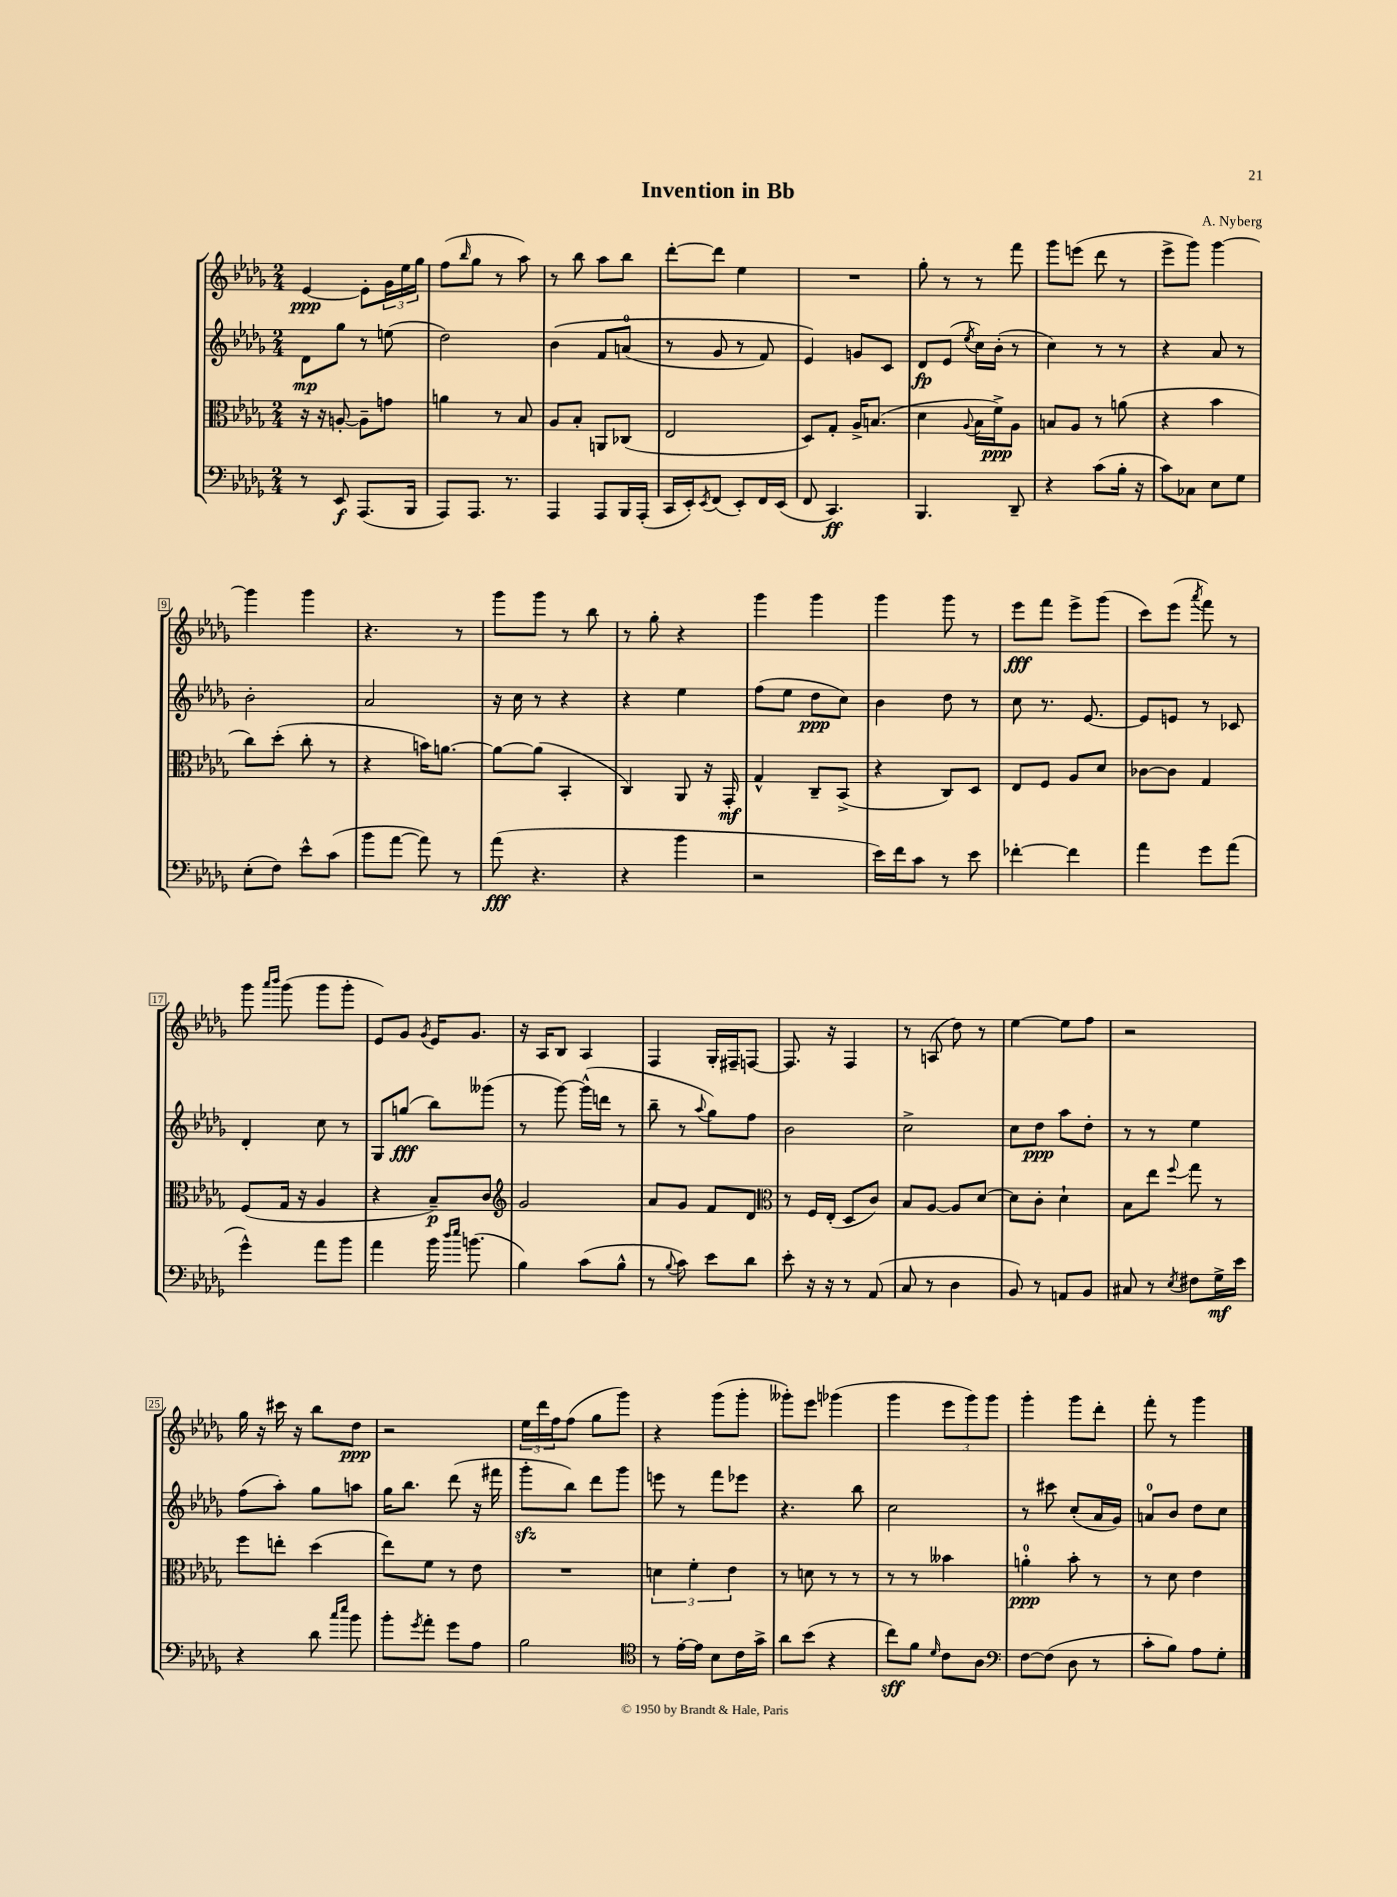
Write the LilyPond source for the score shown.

\header { title = "Invention in Bb" composer = "A. Nyberg" }
<<
\new StaffGroup <<
\new Staff = "s0" {
    \clef treble \key des \major \numericTimeSignature \time 2/4
    ees'4~\ppp ees'8-. \tuplet 3/2 { ges'16 ees''16 ges''16 } |
    f''8( \grace { bes''16 } ges''8 r8 aes''8) |
    r8 bes''8 aes''8 bes''8 |
    des'''8~-. des'''8 ees''4 |
    R2 |
    ges''8-. r8 r8 f'''8 |
    ges'''8 e'''8( des'''8 r8 |
    ees'''8-> ges'''8) ges'''4~ |
    ges'''4 ges'''4 |
    r4. r8 |
    ges'''8 ges'''8 r8 bes''8 |
    r8 ges''8-. r4 |
    ges'''4 ges'''4 |
    ges'''4 ges'''8 r8 |
    ees'''8\fff f'''8 ees'''8-> ges'''8( |
    c'''8) ees'''8( \acciaccatura { aes'''8 } f'''8) r8 |
    ges'''8 \grace { aes'''16 bes'''16 } ges'''8( ges'''8 ges'''8-. |
    ees'8) ges'8 \acciaccatura { ges'8 } ees'16 ges'8. |
    r16 aes16 bes8 aes4 |
    f4 ges16-. fis16-- f8~ |
    f8. r16 f4 |
    r8 a8( des''8) r8 |
    ees''4~ ees''8 f''8 |
    r2 |
    ges''16 r16 cis'''16 r16 bes''8 des''8\ppp |
    r2 |
    \tuplet 3/2 { ees''16 des'''16 f''16 } f''8( ges''8 ges'''8) |
    r4 ges'''8( ges'''8-. |
    geses'''8-.) ees'''8 ges'''4( |
    ges'''4 \tuplet 3/2 { ees'''8 ges'''8) ges'''8 } |
    ges'''4-. ges'''8 des'''8-. |
    f'''8-. r8 ges'''4 \bar "|." |
}
\new Staff = "s1" {
    \clef treble \key des \major \numericTimeSignature \time 2/4
    des'8\mp ges''8 r8 e''8( |
    des''2) |
    bes'4\( f'8 a'8-0( |
    r8 ges'8 r8 f'8) |
    ees'4\) g'8 c'8 |
    des'8\fp ees'8( \acciaccatura { ees''8 } c''16) bes'16-.( r8 |
    c''4) r8 r8 |
    r4 aes'8 r8 |
    bes'2-. |
    aes'2 |
    r16 c''16 r8 r4 |
    r4 ees''4 |
    f''8( ees''8 des''8\ppp c''8) |
    bes'4 des''8 r8 |
    c''8 r8. ees'8.~ |
    ees'8 e'8 r8 ces'8 |
    des'4-. c''8 r8 |
    ges8 g''8\fff( bes''8) geses'''8( |
    r8 ges'''8~) ges'''16-^( d'''16 r8 |
    bes''8-- r8 \appoggiatura { aes''8 } ges''8) f''8 |
    bes'2 |
    c''2-> |
    c''8 des''8\ppp aes''8 des''8-. |
    r8 r8 ees''4 |
    f''8( aes''8-.) ges''8 a''8 |
    ges''16 bes''8. des'''8( r16 fis'''16 |
    ges'''8-.\sfz bes''8) des'''8 ges'''8 |
    e'''8 r8 f'''8 ees'''8 |
    r4. bes''8 |
    c''2 |
    r8 cis'''8 c''8-.( aes'16 ges'16) |
    a'8-0 bes'8 des''8 c''8 \bar "|." |
}
\new Staff = "s2" {
    \clef alto \key des \major \numericTimeSignature \time 2/4
    r16 r16 a8~-. a8-- g'8 |
    a'4 r8 bes8 |
    aes8 bes8-. a,8 ces8( |
    ees2 |
    des8) ges8-. aes16-> b8.( |
    des'4 \appoggiatura { aes8 } bes16 f'16->\ppp) aes8 |
    b8 aes8 r8 a'8( |
    r4 bes'4 |
    c''8) des''8-.( c''8-. r8 |
    r4 b'16) a'8.~ |
    a'8~ a'8( bes,4-. |
    c4) aes,8 r16 ges,16-.\mf |
    ges4-^ c8-- bes,8->( |
    r4 c8) des8 |
    ees8 f8 aes8 des'8 |
    ces'8~ ces'8 ges4 |
    f8( ges16 r16 aes4 |
    r4 bes8--\p) c'8 |
    \clef treble ges'2 |
    aes'8 ges'8 f'8 des'8 |
    \clef alto r8 f16 ees16-.( des8 c'8) |
    bes8 aes8~ aes8 des'8~ |
    des'8 c'8-. des'4-! |
    bes8 ees''8 \appoggiatura { f''8 } ges''8 r8 |
    f''8 e''8-. des''4( |
    ees''8) f'8 r8 ees'8 |
    R2 |
    \tuplet 3/2 { d'4 f'4-. ees'4 } |
    r8 d'8 r8 r8 |
    r8 r8 beses'4 |
    a'4-0-.\ppp bes'8-. r8 |
    r8 des'8 ees'4 \bar "|." |
}
\new Staff = "s3" {
    \clef bass \key des \major \numericTimeSignature \time 2/4
    r8 ees,8\f aes,,8.( bes,,16 |
    aes,,8) aes,,8. r8. |
    aes,,4 aes,,8 bes,,16 aes,,16-.( |
    c,16 ees,16-.) \acciaccatura { ees,8 } f,8( ees,8-.) f,16 ees,16( |
    f,8 c,4.\ff) |
    bes,,4. des,8-- |
    r4 c'8( bes16-. r16 |
    c'8) ces8 ees8 ges8 |
    ees8-.( f8) ees'8-^ c'8( |
    bes'8 aes'8~ aes'8) r8 |
    aes'8\fff( r4. |
    r4 bes'4 |
    r2 |
    ees'16) f'16 c'8 r8 ees'8 |
    fes'4~-. fes'4 |
    aes'4 ges'8 aes'8( |
    ges'4-^) aes'8 bes'8 |
    aes'4 bes'16 \grace { des''16 ees''16 } b'8.( |
    bes4) c'8( bes8-^ |
    r8 \appoggiatura { bes8 } c'8) ees'8 des'8 |
    ees'8-. r16 r16 r8 aes,8( |
    c8 r8 des4 |
    bes,8) r8 a,8 bes,8 |
    cis8 r8 \acciaccatura { ees8 } fis8 ges16->\mf ees'16 |
    r4 des'8 \grace { c''16 ees''16 } bes'8 |
    bes'8-. \acciaccatura { ges'8 } aes'8-. ges'8 aes8 |
    bes2 |
    \clef tenor r8 ees'16~-. ees'16 bes8 c'16 ges'16-> |
    aes'8 bes'8( r4 |
    c''8\sff) f'8 \grace { des'16 } c'8 aes8 |
    \clef bass f8~ f8( des8 r8 |
    c'8-. bes8) aes8 ges8-. \bar "|." |
}
>>
>>
\layout { \context { \Score \override BarNumber.stencil = #(make-stencil-boxer 0.1 0.3 ly:text-interface::print) } }
